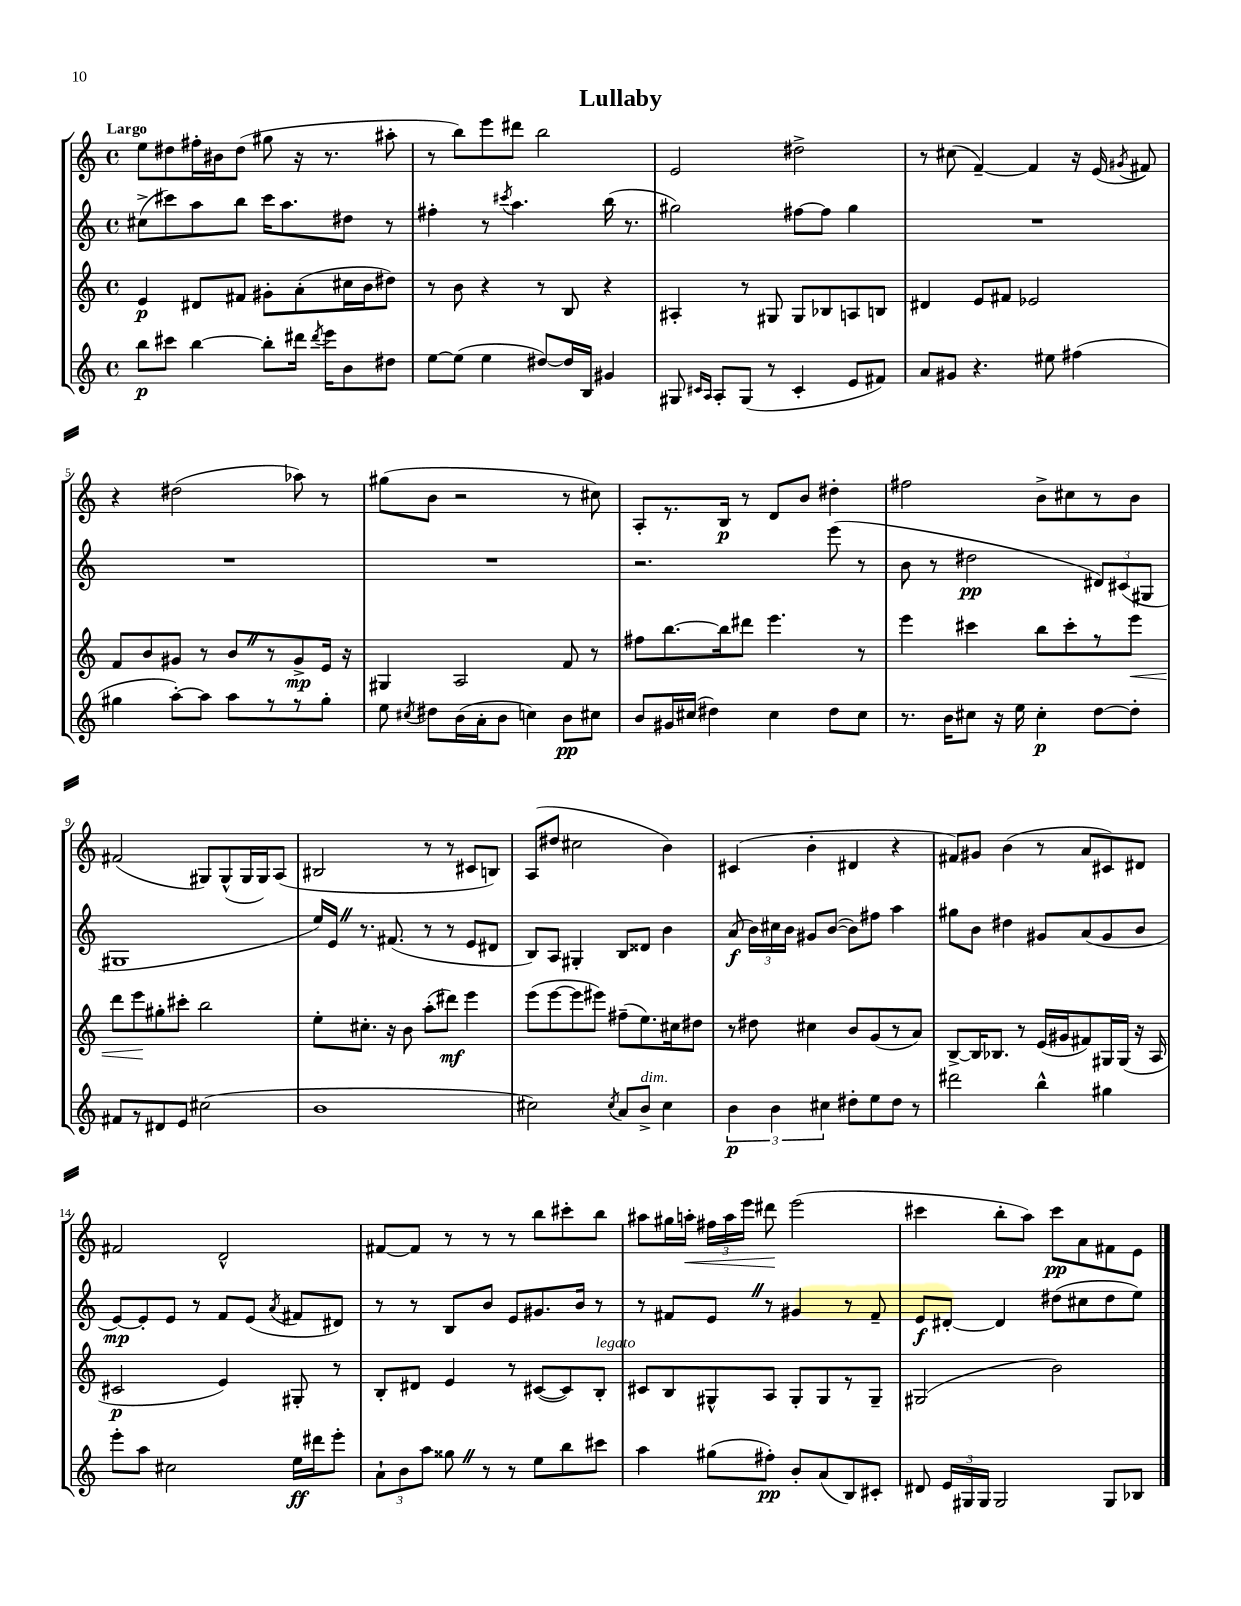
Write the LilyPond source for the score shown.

\header { title = "Lullaby" }
<<
\new StaffGroup <<
\new Staff = "s0" {
    \clef treble \key c \major \defaultTimeSignature \time 4/4 \tempo "Largo"
    \autoBeamOff e''8[ dis''8 fis''16-. bis'16 dis''8]( gis''8 r16 r8. ais''8-. |
    r8 b''8[) e'''8 dis'''8] b''2 |
    e'2 dis''2-> |
    r8 cis''8( f'4~--) f'4 r16 e'16( \acciaccatura { gis'8 } fis'8) |
    r4 dis''2( aes''8) r8 |
    gis''8[( b'8] r2 r8 cis''8) |
    a8[-. r8. b16]\p r8 d'8[ b'8] dis''4-. |
    fis''2 b'8[-> cis''8 r8 b'8] |
    fis'2( gis8[) gis8-^( gis16 gis16) a8]( |
    bis2 r8 r8 cis'8[ b8]) |
    a8[( dis''8] cis''2 b'4) |
    cis'4( b'4-. dis'4 r4 |
    fis'8[) gis'8] b'4( r8 a'8[ cis'8) dis'8] |
    fis'2 d'2-^ |
    fis'8[~ fis'8] r8 r8 r8 b''8[ cis'''8-. b''8] |
    ais''8[ gis''16 a''16]-.\< \tuplet 3/2 { fis''16[ a''16 e'''16] } dis'''8\! e'''2( |
    cis'''4 b''8[-. a''8]) cis'''8[\pp a'8 fis'8 e'8] \bar "|." |
}
\new Staff = "s1" {
    \clef treble \key c \major \defaultTimeSignature \time 4/4
    \autoBeamOff cis''8[->( cis'''8) a''8 b''8] cis'''16[ a''8. dis''8] r8 |
    fis''4-. r8 \acciaccatura { cis'''8 } a''4. b''16( r8. |
    gis''2) fis''8[~ fis''8] gis''4 |
    R1 |
    R1 |
    R1 |
    r2. e'''8( r8 |
    b'8 r8 dis''2\pp \tuplet 3/2 { dis'8[) cis'8( gis8] } |
    gis1 |
    e''16[) e'16] \once \override BreathingSign.text = \markup { \musicglyph "scripts.caesura.straight" } \breathe r8. fis'8.( r8 r8 e'8[ dis'8] |
    b8[) a8] gis4-. b8[ disis'8] b'4 |
    a'8\f( \tuplet 3/2 { b'16[) cis''16 b'16] } gis'8[ b'8]~( b'8[) fis''8] a''4 |
    gis''8[ b'8] dis''4 gis'8[ a'8( gis'8 b'8] |
    e'8[~\mp) e'8-. e'8] r8 f'8[ e'8]( \acciaccatura { a'8 } fis'8[ dis'8]) |
    r8 r8 b8[ b'8] e'8[ gis'8. b'16] r8 |
    r8 fis'8[ e'8] \once \override BreathingSign.text = \markup { \musicglyph "scripts.caesura.straight" } \breathe r8 gis'4 r8 fis'8-- |
    e'8[\f dis'8]~-. dis'4 dis''8[( cis''8 dis''8 e''8]) \bar "|." |
}
\new Staff = "s2" {
    \clef treble \key c \major \defaultTimeSignature \time 4/4
    \autoBeamOff e'4\p dis'8[ fis'8] gis'8[-. a'8-.( cis''16 b'16 dis''8]) |
    r8 b'8 r4 r8 b8 r4 |
    ais4-. r8 gis8 gis8[ bes8 a8 b8] |
    dis'4 e'8[ fis'8] ees'2 |
    f'8[ b'8 gis'8] r8 b'8[ \once \override BreathingSign.text = \markup { \musicglyph "scripts.caesura.straight" } \breathe r8 gis'8->\mp e'16] r16 |
    gis4 a2 f'8 r8 |
    fis''8[ b''8.~ b''16 dis'''8] e'''4. r8 |
    e'''4 cis'''4 b''8[ cis'''8-. r8 e'''8]\< |
    d'''8[ e'''8\! gis''8-. cis'''8]-. b''2 |
    e''8[-. cis''8.]-. r16 b'8 a''8[-.( dis'''8]\mf) e'''4 |
    e'''8[( e'''8~ e'''8 eis'''8]) fis''8[--( e''8.) cis''16 dis''8] |
    r8 dis''8 cis''4 b'8[ g'8( r8 a'8]) |
    b8[~-> b16 bes8.] r8 e'16[( gis'16 fis'8) gis16 gis16]( r16 a16 |
    cis'2\p e'4) gis8-. r8 |
    b8[-. dis'8] e'4 r8 cis'8[~( cis'8) b8]-.^\markup { \italic "legato" } |
    cis'8[ b8 gis8-^ a8] gis8[-. gis8 r8 gis8]-- |
    gis2( b'2) \bar "|." |
}
\new Staff = "s3" {
    \clef treble \key c \major \defaultTimeSignature \time 4/4
    \autoBeamOff b''8[\p cis'''8] b''4~ b''8[-. dis'''16] \acciaccatura { dis'''8 } e'''16[ b'8 dis''8] |
    e''8[~ e''8]( e''4 dis''8[~) dis''16 b16] gis'4 |
    gis8 \grace { cis'16[ a16] } a8[-. gis8]( r8 cis'4-. e'8[ fis'8]) |
    a'8[ gis'8] r4. eis''8 fis''4( |
    gis''4 a''8[~-.) a''8] a''8[ r8 r8 gis''8]-. |
    e''8 \acciaccatura { cis''8 } dis''8[ b'16( a'16-. b'8] c''4) b'8[\pp cis''8] |
    b'8[ gis'16 cis''16]( dis''4) cis''4 dis''8[ cis''8] |
    r8. b'16[ cis''8] r16 e''16 cis''4-.\p d''8[~ d''8]-. |
    fis'8[ r8 dis'8 e'8] cis''2( |
    b'1 |
    cis''2) \acciaccatura { cis''8 } a'8[ b'8]->^\markup { \italic "dim." } cis''4 |
    \tuplet 3/2 { b'4\p b'4 cis''4 } dis''8[-. e''8 dis''8] r8 |
    dis'''2 b''4-^ gis''4 |
    e'''8[-. a''8] cis''2 e''16[\ff dis'''16 e'''8]-. |
    \tuplet 3/2 { a'8[-! b'8 a''8] } gisis''8 \once \override BreathingSign.text = \markup { \musicglyph "scripts.caesura.straight" } \breathe r8 r8 e''8[ b''8 cis'''8] |
    a''4 gis''8[( fis''8]-.\pp) b'8[-. a'8( b8) cis'8]-. |
    dis'8 \tuplet 3/2 { e'16[ gis16 gis16] } gis2 gis8[ bes8] \bar "|." |
}
>>
>>
